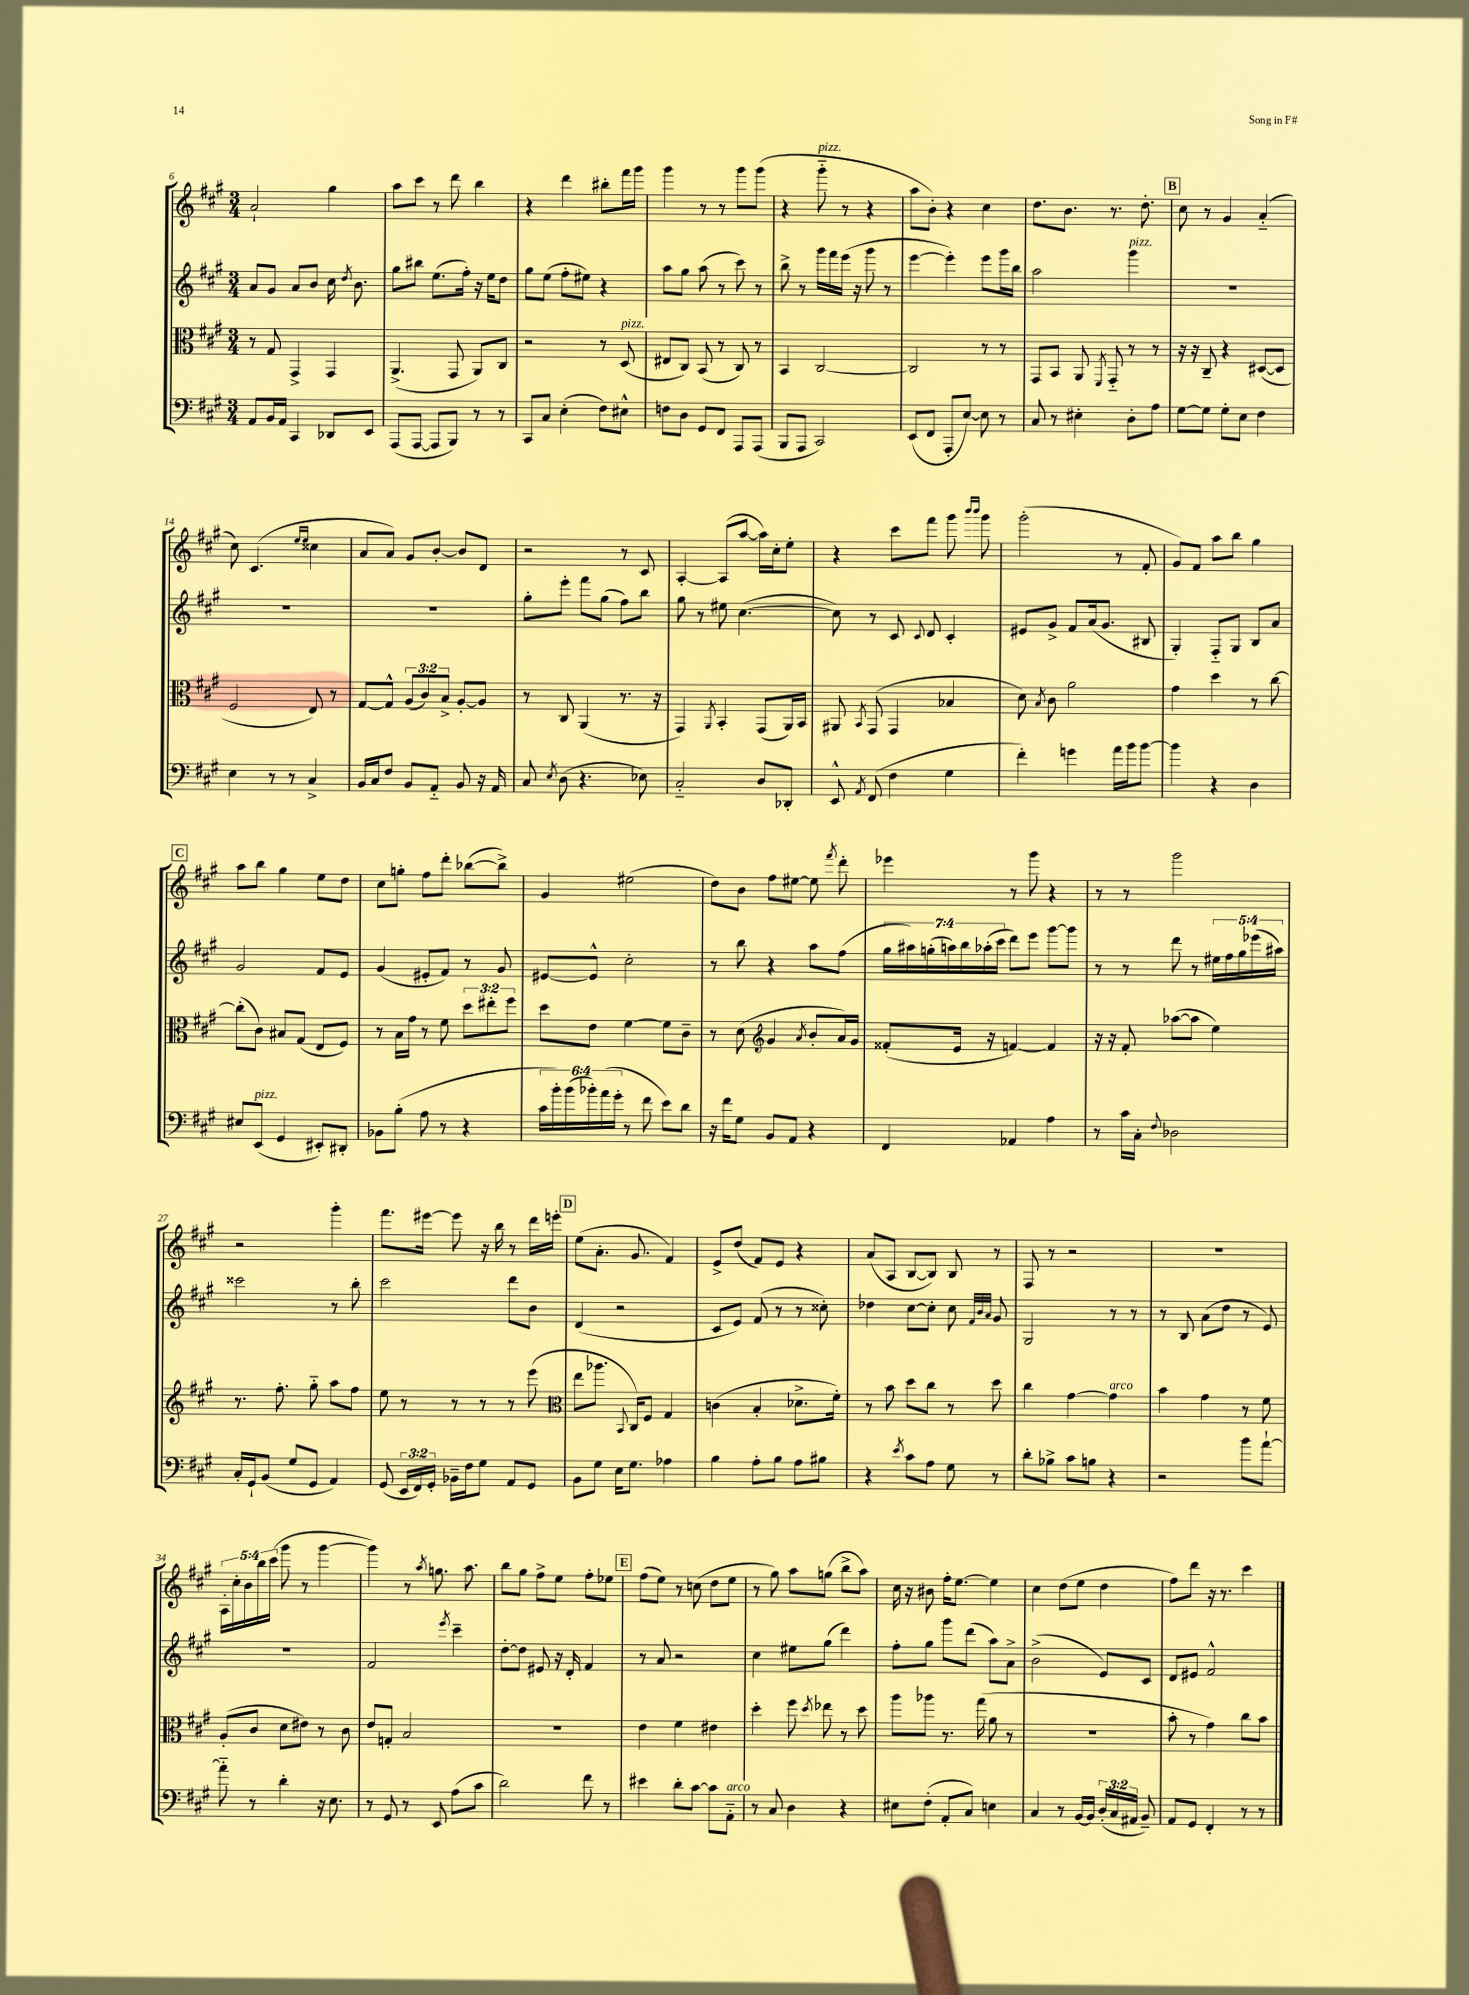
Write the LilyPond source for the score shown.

<<
\new StaffGroup <<
\new Staff = "s0" {
    \clef treble \key a \major \numericTimeSignature \time 3/4 \override Staff.TupletNumber.text = #tuplet-number::calc-fraction-text
    \autoBeamOff a'2-! gis''4 |
    a''8[ cis'''8] r8 d'''8 b''4 |
    r4 d'''4 bis''8[-. fis'''16 gis'''16] |
    gis'''4 r8 r8 gis'''8[ gis'''8]( |
    r4 gis'''8-_^\markup { \italic "pizz." } r8 r4 |
    a''8[ b'8]-.) r4 cis''4 |
    d''8.[ b'8.] r8. d''8.-. |
    \mark \markup { \box "B" } cis''8 r8 gis'4 a'4-_( |
    cis''8) cis'4.( \grace { e''16[ e''16] } cisis''4 |
    a'8[ a'8]) gis'8[ b'8]~-. b'8[ d'8] |
    r2 r8 cis'8 |
    a4~-. a8[( a''8]~ a''16[) cis''16-. e''8]-. |
    r4 cis'''8[ fis'''8] gis'''8 \grace { b'''16[ b'''16] } gis'''8 |
    gis'''2-.( r8 fis'8-. |
    gis'8[) fis'8] a''8[ b''8] gis''4 |
    \mark \markup { \box "C" } a''8[ b''8] gis''4 e''8[ d''8] |
    cis''8[ g''8]-. fis''8[ d'''8]-. bes''8[~( bes''8]->) |
    gis'4 eis''2( |
    d''8[) b'8] fis''8[ eis''8]~ eis''8 \acciaccatura { fis'''8 } d'''8-. |
    ees'''4 r8 gis'''8 r4 |
    r8 r8 gis'''2 |
    r2 gis'''4-. |
    fis'''8.[ eis'''16]~ eis'''8 r16 b''16 r8 d'''16[ e'''16]-. |
    \mark \markup { \box "D" } e''8[( a'8.]-. gis'8. fis'4) |
    e'8[-> d''8]( fis'8[) e'8] r4 |
    a'8[( a8] b8[~ b8]) b8 r8 |
    fis8 r8 r2 |
    R2. |
    \tuplet 5/4 { a16[-. cis''16-. b'16 b''16 cis'''16]( } gis'''8 r8 gis'''4~ |
    gis'''4) r8 \acciaccatura { a''8 } g''8. a''8. |
    b''8[ gis''8] fis''8[-> e''8] fis''8[-. ees''8] |
    \mark \markup { \box "E" } fis''8[( e''8]) r8 c''8( d''8[ e''8] |
    r8 gis''8) a''8[ g''8]( b''8[-> a''8]) |
    cis''16 r16 bis'8 fis''16[-. e''8.]~ e''4 |
    cis''4 d''8[( e''8] d''4 |
    fis''8[) d'''8] r16 r8. cis'''4 \bar "|." |
}
\new Staff = "s1" {
    \clef treble \key a \major \numericTimeSignature \time 3/4 \override Staff.TupletNumber.text = #tuplet-number::calc-fraction-text
    \autoBeamOff a'8[ gis'8] a'8[ b'8] cis''16 \acciaccatura { d''8 } b'8. |
    gis''8[ bis''8] e''8.[( fis''16]-.) r16 e''16[ d''8] |
    gis''8[ e''8]( fis''8[-. eis''8]) r4 |
    a''8[ gis''8] a''8( r8 cis'''8) r8 |
    b''8-> r8 gis'''16[ fis'''16 e'''16]( r16 gis'''8 r8 |
    e'''4~ e'''4-.) e'''8[ gis'''16 b''16] |
    a''2 gis'''4^\markup { \italic "pizz." } |
    \mark \markup { \box "B" } R2. |
    R2. |
    R2. |
    gis''8[-. e'''8]-. fis'''8[ gis''8]( fis''8[) b''8] |
    gis''8 r8 eis''8 cis''4.~( |
    cis''8) r8 cis'8 \appoggiatura { cis'8 } d'8 cis'4-. |
    eis'8[ gis'8]-> fis'8[ a'16( gis'8.] bis8 |
    gis4-.) fis8[-_ gis8] b8[ a'8] |
    \mark \markup { \box "C" } gis'2 fis'8[ e'8] |
    gis'4( eis'8[-. fis'8]) r8 gis'8 |
    eis'8[~ eis'8]-^ cis''2-. |
    r8 b''8 r4 a''8[ fis''8]( |
    \tuplet 7/4 { gis''16[ ais''16) g''16-.( a''16) b''16 aes''16-.( cis'''16] } d'''8[) e'''8] gis'''8[~ gis'''8] |
    r8 r8 d'''8 r8 \tuplet 5/4 { eis''16[ fis''16 gis''16 ees'''16( ais''16]) } |
    cisis'''2 r8 b''8-. |
    cis'''2 d'''8[ b'8] |
    \mark \markup { \box "D" } d'4( r2 |
    cis'8[ e'8]) fis'8( r8 r8 cisis''8-.) |
    des''4 cis''8[~ cis''8]-. cis''8 \grace { fis'32[ b'32 a'32] } gis'8 |
    gis2 r8 r8 |
    r8 b8 a'8[( d''8] r8 e'8) |
    R2. |
    fis'2 \acciaccatura { e'''8 } cis'''4-- |
    d''8[~-. d''8] eis'8 r16 d'16-. fis'4 |
    \mark \markup { \box "E" } r8 a'8 r2 |
    cis''4 eis''8[ gis''8]( d'''4) |
    fis''8[-. gis''8] gis'''8[ d'''8]( a''8[) a'8]-> |
    b'2->( e'8[) cis'8] |
    d'8[ eis'8] fis'2-^ \bar "|." |
}
\new Staff = "s2" {
    \clef alto \key a \major \numericTimeSignature \time 3/4 \override Staff.TupletNumber.text = #tuplet-number::calc-fraction-text
    \autoBeamOff r8 gis8 gis,4-> gis,4 |
    a,4.->( gis,8 a,8[) cis8] |
    r2 r8 d8^\markup { \italic "pizz." }( |
    eis8[ cis8]) b,8( r8 cis8) r8 |
    b,4 cis2~ |
    cis2 r8 r8 |
    gis,8[ b,8] a,8 \acciaccatura { fis,8 } gis,8-_ r8 r8 |
    \mark \markup { \box "B" } r16 r16 cis8-- r4 dis8[~( dis8] |
    fis2 e8) r8 |
    gis8[~ gis8]-^ \tuplet 3/2 { a8[( cis'8) b8]-> } a8[~-. a8] |
    r8 cis8 a,4( r8. r16 |
    gis,4) \acciaccatura { a,8 } b,4-. gis,8[( a,16) b,16] |
    ais,8 \acciaccatura { b,8 } gis,8( gis,4 bes4 |
    d'8) \acciaccatura { b8 } cis'8 a'2 |
    gis'4 d''4 r8 cis''8~ |
    \mark \markup { \box "C" } cis''8[-.( cis'8]) bis8[ gis8]( e8[ fis8]) |
    r8 b16[ gis'16] r8 fis'8 \tuplet 3/2 { d''8[ eis''8-. fis''8] } |
    d''8[ e'8] fis'4~ fis'8[ cis'8]-- |
    r8 d'8( \clef treble gis'4 \acciaccatura { a'8 } b'8[-. a'16) gis'16] |
    fisis'8[-.( e'16] r16 f'4~) f'4 |
    r16 r16 fis'8-. aes''8[~( aes''8] e''4) |
    r8. fis''8.-. gis''8-_ a''8[ fis''8] |
    e''8 r8 r8 r8 r8 e'''8( |
    \mark \markup { \box "D" } \clef alto e''8[ aes''8.] \appoggiatura { b,8 } cis16[) fis8] gis4 |
    c'4( b4-. des'8.[-> fis'16]-.) |
    r8 b'8 d''8[ cis''8] r8 d''8 |
    cis''4 gis'4~ gis'4^\markup { \italic "arco" } |
    b'4 gis'4 r8 fis'8 |
    a8[-.( cis'8] d'8[ eis'8]) r8 cis'8 |
    e'8[ g8]-. b2 |
    R2. |
    \mark \markup { \box "E" } e'4 fis'4 eis'4 |
    d''4-. fis''8 \acciaccatura { d''8 } ees''8 r8 d''8 |
    a''8[ aes''8] r8. gis''16( a'8 r8 |
    R2. |
    b'8-. r8 gis'4) cis''8[ b'8] \bar "|." |
}
\new Staff = "s3" {
    \clef bass \key a \major \numericTimeSignature \time 3/4 \override Staff.TupletNumber.text = #tuplet-number::calc-fraction-text
    \autoBeamOff a,8[ b,16 a,16] cis,4 des,8[ e,8] |
    a,,8[( a,,8]~ a,,8[ b,,8]) r8 r8 |
    cis,8[ cis8] e4-.( fis8[) eis8]-^ |
    f8[ d8] gis,8[ fis,8] a,,8[ a,,8]( |
    b,,8[ a,,8] cis,2) |
    e,8[( fis,8] a,,8[-. e8]~) e8 r8 |
    cis8 r8 eis4-. d8[-. a8] |
    \mark \markup { \box "B" } gis8[~ gis8] gis8[-. e8] fis4 |
    e4 r8 r8 cis4-> |
    b,16[ cis16 fis8] b,8[ a,8]-_ b,8 r16 a,16 |
    cis8 \acciaccatura { e8 } d8( r4. ees8) |
    cis2-_ d8[ des,8]-. |
    e,8-^ \acciaccatura { a,8 } fis,8( fis4 gis4 |
    fis'4-.) g'4 a'16[ b'16 b'8]~ |
    b'4 r4 d4 |
    \mark \markup { \box "C" } eis8[ e,8]^\markup { \italic "pizz." }( gis,4 eis,8[-.) dis,8]-. |
    bes,8[ b8]-.( a8 r8 r4 |
    \tuplet 6/4 { cis'16[ b'16-.) b'16( bes'16-.) a'16( gis'16]-. } r8 fis'8 e'8[) d'8] |
    r16 fis'16[ gis8] b,8[ a,8] r4 |
    fis,4 aes,4 a4 |
    r8 cis'16[ cis16]-. \appoggiatura { fis8 } des2 |
    cis16[-. gis,16-! b,8]( gis8[ gis,8] a,4) |
    gis,8( \tuplet 3/2 { e,16[ fis,16) gis,16]-. } bes,16[-- fis16 gis8] a,8[ gis,8] |
    \mark \markup { \box "D" } b,8[ gis8] e16[ gis8.] aes4 |
    b4 a8[-. b8] a8[ bis8] |
    r4 \acciaccatura { e'8 } cis'8[ a8] gis8 r8 |
    d'8[-. bes8]-> cis'8[ b8] r4 |
    r2 b'8[ a'8]~-! |
    a'8-_ r8 d'4-. r16 e8. |
    r8 gis,8 r8 e,8 a8[( cis'8] |
    d'2) fis'8 r8 |
    \mark \markup { \box "E" } eis'4 d'8[-. cis'8]~ cis'8[ a,8]-_^\markup { \italic "arco" } |
    r8 cis8 d4 r4 |
    eis8[ fis8]-.( a,8[-. cis8]) e4 |
    cis4 r8 b,16[~ b,16] \tuplet 3/2 { d16[-.( cis16 ais,16] } b,8--) |
    a,8[ gis,8] fis,4-. r8 r8 \bar "|." |
}
>>
>>
\layout { \context { \Score currentBarNumber = #6 } }
